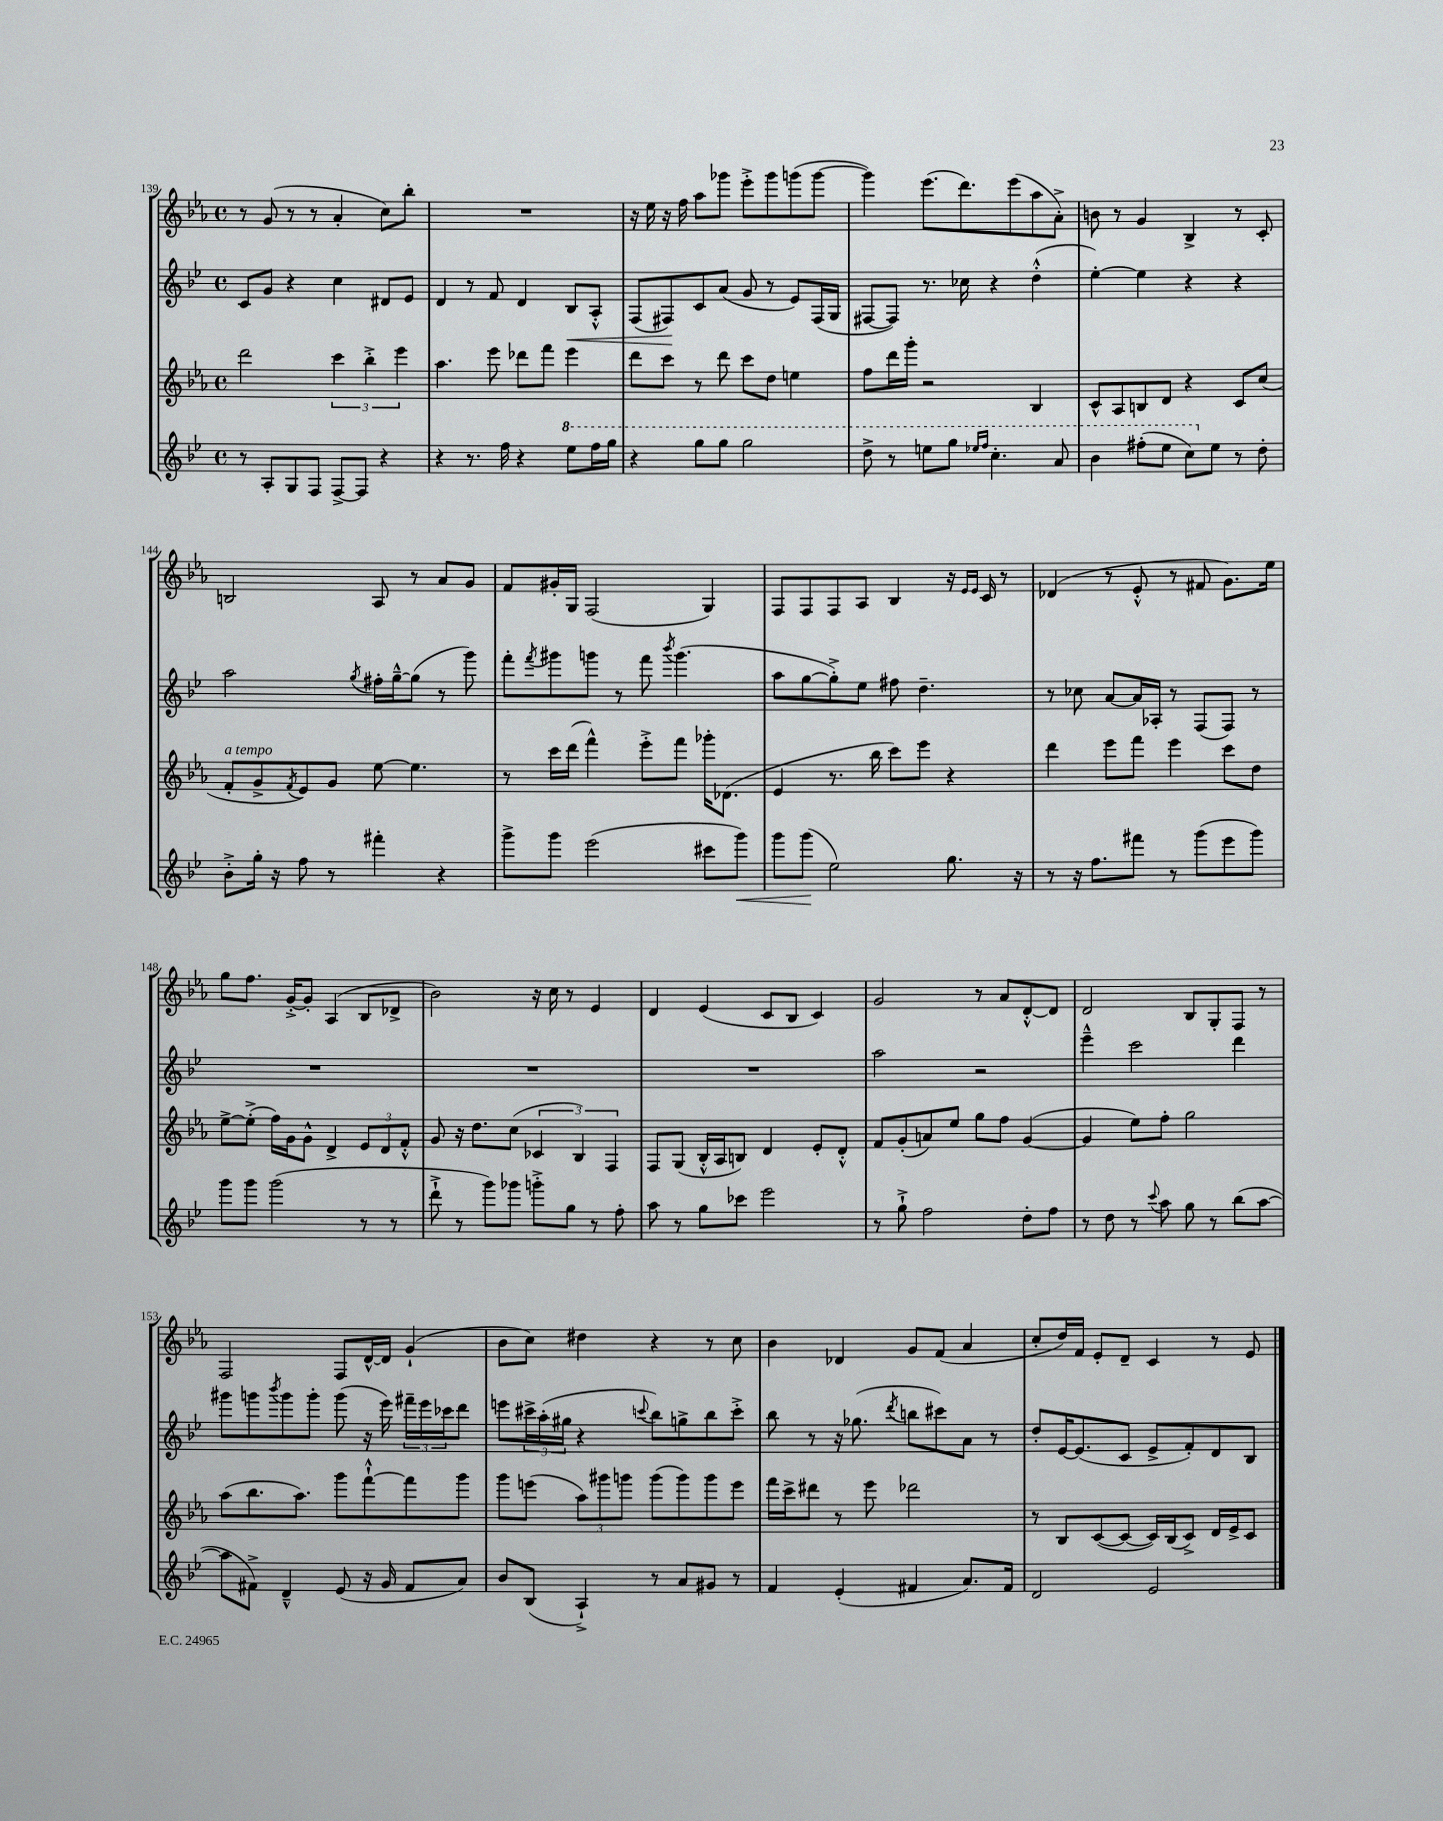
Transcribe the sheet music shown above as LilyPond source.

<<
\new StaffGroup <<
\new Staff = "s0" {
    \clef treble \key ees \major \defaultTimeSignature \time 4/4
    r8 g'8( r8 r8 aes'4-. c''8) bes''8-. |
    R1 |
    r16 ees''16 r16 f''16 aes''8 ges'''8 ees'''8-.-> ges'''8 g'''8( g'''8~ |
    g'''4) ees'''8.( d'''8.) ees'''8( aes''8 aes'8-.->) |
    b'8 r8 g'4 bes4-> r8 c'8-. |
    b2 aes8 r8 aes'8 g'8 |
    f'8 gis'16-. g16 f2( g4) |
    f8 f8 f8 aes8 bes4 r16 \grace { ees'16 ees'16 } c'16 r8 |
    des'4( r8 ees'8-.-^ r8 fis'8 g'8.) ees''16 |
    g''8 f''8. g'16~-.-> g'8-. aes4( bes8 des'8-> |
    bes'2) r16 c''16 r8 ees'4 |
    d'4 ees'4( c'8 bes8 c'4) |
    g'2 r8 aes'8 d'8~-.-^ d'8 |
    d'2 bes8 g8-. f8 r8 |
    f2 f8 d'16~-^ d'16 g'4-!( |
    bes'8 c''8) dis''4 r4 r8 c''8 |
    bes'4 des'4 g'8 f'8( aes'4 |
    c''8-. d''16) f'16 ees'8-. d'8-- c'4 r8 ees'8 \bar "|." |
}
\new Staff = "s1" {
    \clef treble \key bes \major \defaultTimeSignature \time 4/4
    c'8 g'8 r4 c''4 dis'8 ees'8 |
    d'4 r8 f'8 d'4 bes8\< a8-.-^ |
    f8( fis8\!) c'8 a'8( g'8 r8 ees'8) fis16( g16 |
    fis8~ fis8) r8. ces''16 r4 d''4-.-^( |
    ees''4~-.) ees''4 r4 r4 |
    a''2 \acciaccatura { g''8 } fis''16-. g''16~---^ g''8( r8 g'''8) |
    f'''8-. \acciaccatura { f'''8 } gis'''8 g'''8 r8 f'''8 \acciaccatura { bes'''8 } g'''4.( |
    a''8 g''8~ g''8-.->) ees''8 fis''8 d''4.-- |
    r8 ces''8 a'8~ a'16 aes16-. r8 f8( f8) r8 |
    R1 |
    R1 |
    R1 |
    a''2 r2 |
    ees'''4---^ c'''2 d'''4 |
    gis'''8 g'''8 \acciaccatura { bes'''8 } g'''8 g'''8-. g'''8( r16 ees'''16) \tuplet 3/2 { fis'''16-- ees'''16 ces'''16 } d'''8 |
    e'''8 \tuplet 3/2 { cis'''16-> a''16-.( gis''16 } r4 \appoggiatura { c'''8 } bes''8) g''8-> bes''8 c'''8-.-> |
    bes''8 r8 r16 ges''8.( \acciaccatura { d'''8 } b''8 cis'''8) a'8 r8 |
    d''8-. ees'16~ ees'8.( c'8 ees'8-> f'8-.) d'8 bes8 \bar "|." |
}
\new Staff = "s2" {
    \clef treble \key ees \major \defaultTimeSignature \time 4/4
    d'''2 \tuplet 3/2 { c'''4 bes''4-.-> ees'''4 } |
    aes''4. ees'''8 des'''8 f'''8 ees'''4 |
    d'''8 c'''8 r8 d'''8 c'''8 d''8 e''4 |
    f''8 d'''16 g'''16-. r2 bes4 |
    c'8-^ aes8 b8 d'8 r4 c'8 c''8( |
    f'8-.^\markup { \italic "a tempo" } g'8-> \acciaccatura { f'8 } ees'8) g'8 ees''8~ ees''4. |
    r8 c'''16 d'''16( f'''4-^) ees'''8-.-> f'''8 ges'''16-. des'8.( |
    ees'4 r8. bes''16 c'''8) ees'''8 r4 |
    d'''4 ees'''8 f'''8 ees'''4 c'''8 d''8 |
    ees''8~-> ees''8-.->( f''16) g'16 g'8-^ d'4-> \tuplet 3/2 { ees'8 d'8 f'8-.-^ } |
    g'8 r16 d''8. c''8( \tuplet 3/2 { ces'4 bes4) f4 } |
    f8 g8( bes16-.-^ aes16 b8) d'4 ees'8-. d'8-.-^ |
    f'8 g'8-.( a'8) ees''8 g''8 f''8 g'4~( |
    g'4 ees''8) f''8-. g''2 |
    aes''8( bes''8. aes''8.) g'''8 f'''8~-!-^ f'''8 g'''8 |
    g'''8 e'''8( \tuplet 3/2 { aes''8) gis'''8 g'''8 } g'''8( g'''8) g'''8 e'''8 |
    f'''16 c'''16-> dis'''8 r8 ees'''8 des'''2 |
    r8 bes8 c'8~( c'8~ c'16) bes16( c'8->) d'16 ees'16-> c'8 \bar "|." |
}
\new Staff = "s3" {
    \clef treble \key bes \major \defaultTimeSignature \time 4/4
    r8 a8-. g8 f8 f8~-> f8 r4 |
    r4 r8. f''16 r4 \ottava #1 ees'''8 f'''16 g'''16 |
    r4 g'''8 g'''8 g'''2 |
    d'''8-> r8 e'''8 g'''8 \grace { ees'''16 f'''16 } c'''4.-. a''8 |
    bes''4 fis'''8-.( ees'''8 c'''8) \ottava #0 ees''8 r8 d''8-. |
    bes'8-.-> g''16-. r16 f''8 r8 fis'''4-. r4 |
    g'''8-> g'''8 ees'''2( cis'''8 g'''8\<) |
    g'''8 g'''8\!( ees''2) g''8. r16 |
    r8 r16 f''8. fis'''8 r8 g'''8( ees'''8 g'''8) |
    g'''8 g'''8 g'''2( r8 r8 |
    d'''8-!-> r8 g'''8) ges'''8 g'''8-.-> g''8 r8 f''8-. |
    a''8 r8 g''8 ces'''8 ees'''2 |
    r8 g''8-!-> f''2 d''8-. f''8 |
    r8 d''8 r8 \appoggiatura { c'''8 } a''8 g''8 r8 bes''8( a''8~ |
    a''8 fis'8->) d'4---^ ees'8( r16 g'16 fis'8 a'8) |
    bes'8 bes8( a4-!->) r8 a'8 gis'8 r8 |
    f'4 ees'4-.( fis'4 a'8.) fis'16 |
    d'2 ees'2 \bar "|." |
}
>>
>>
\layout { \context { \Score currentBarNumber = #139 } }
